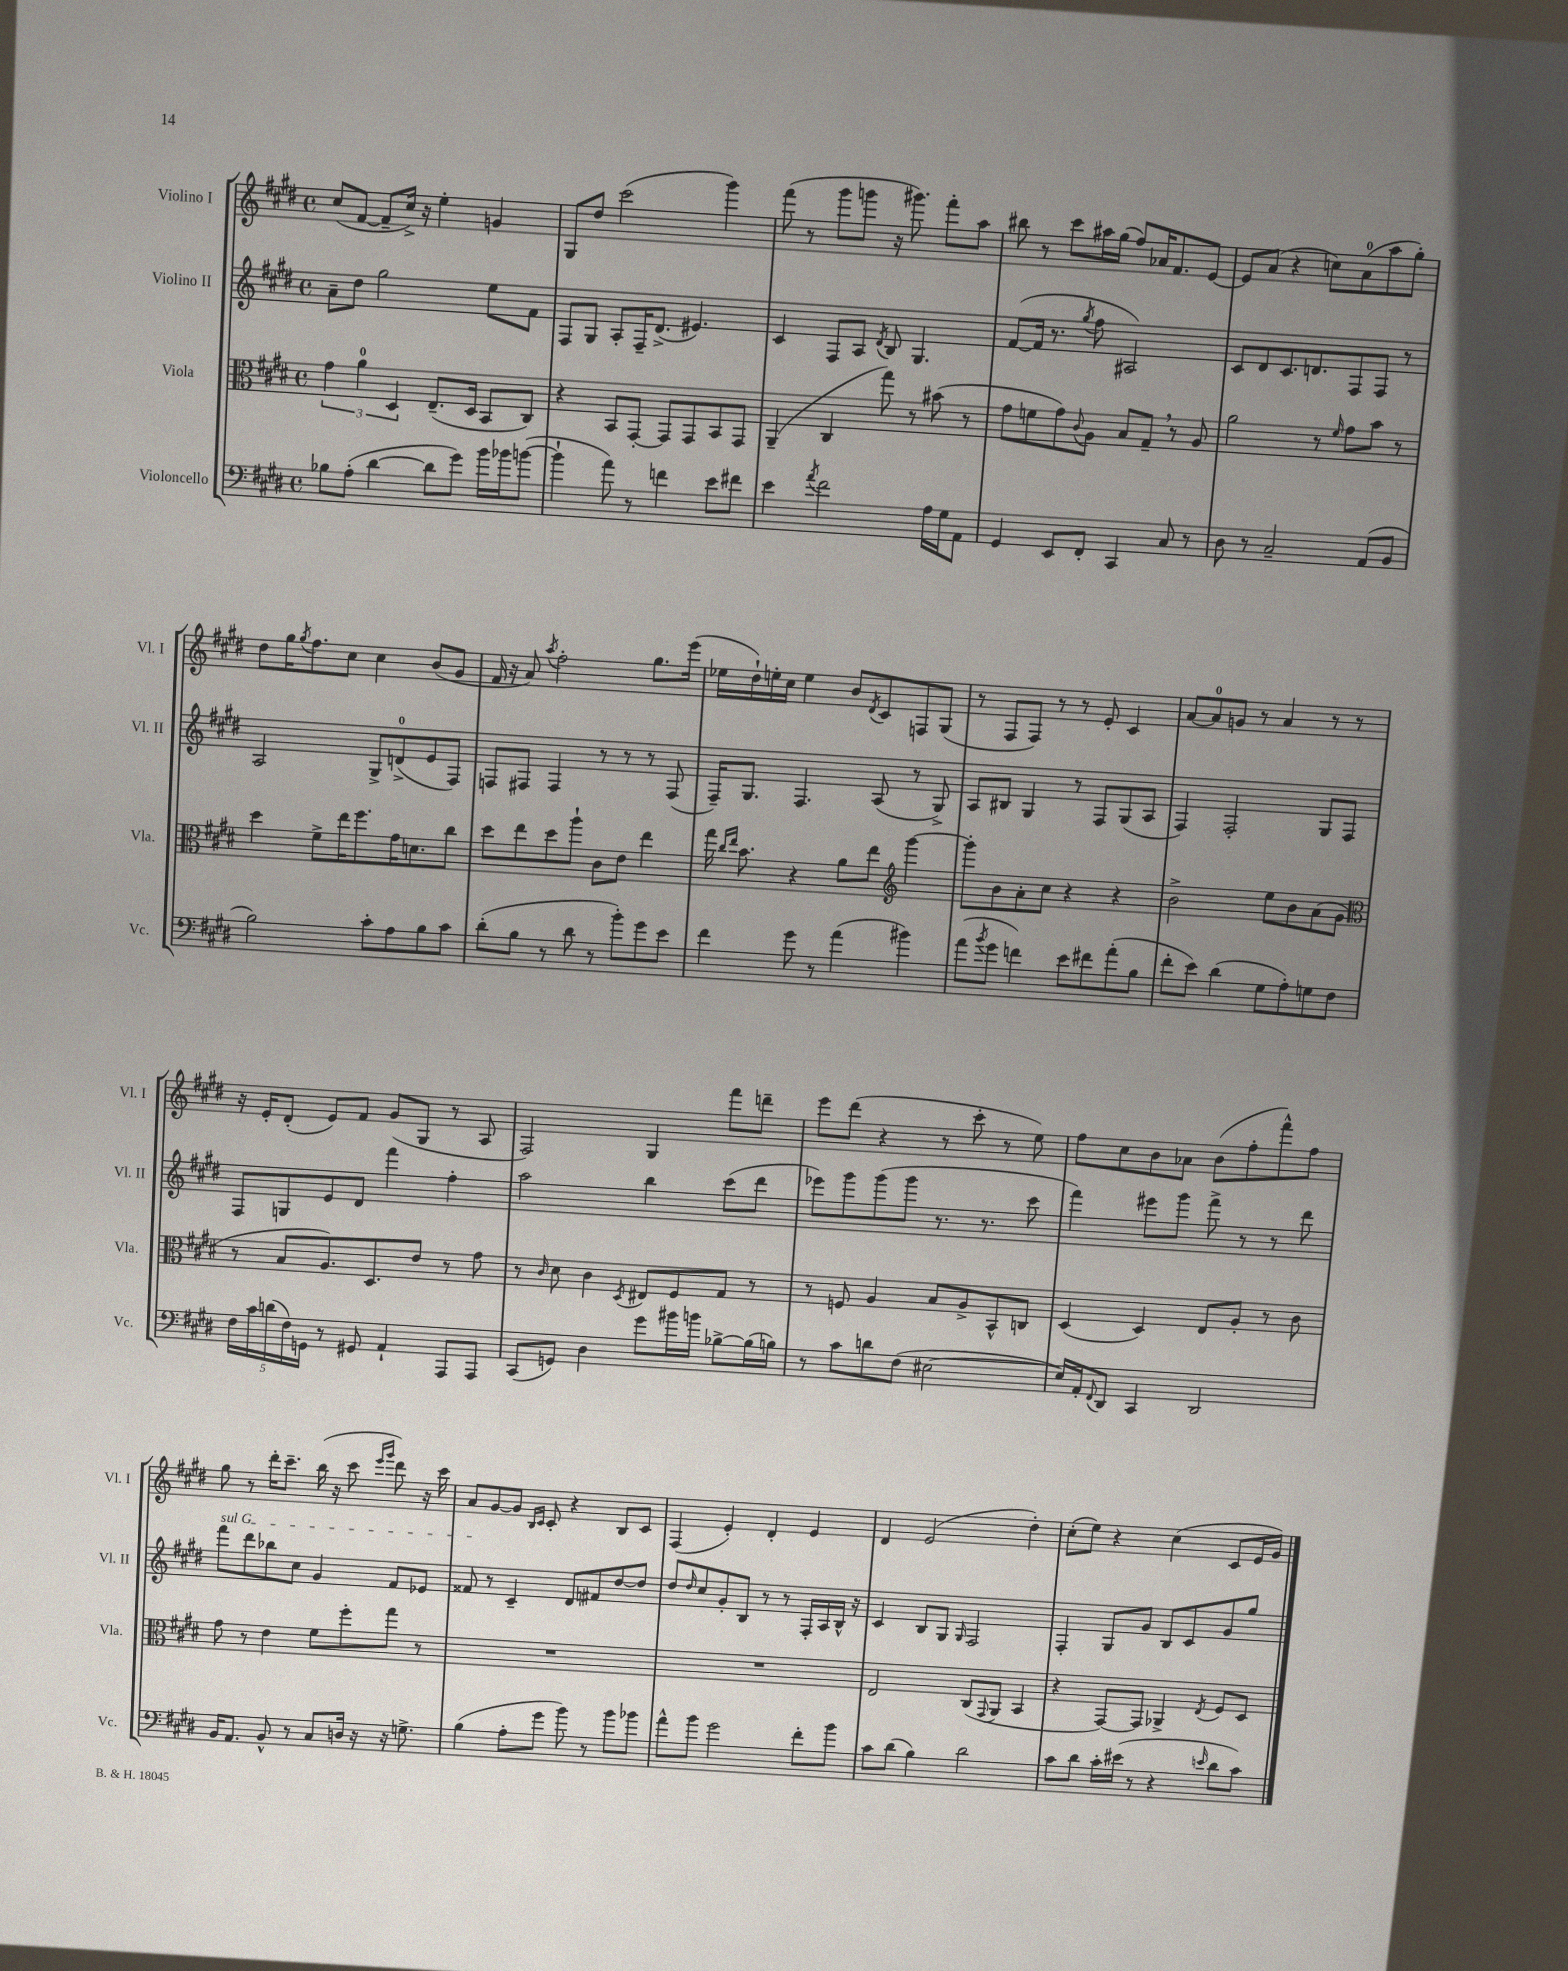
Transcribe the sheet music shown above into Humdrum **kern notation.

**kern	**kern	**kern	**kern
*staff4	*staff3	*staff2	*staff1
*clefF4	*clefC3	*clefG2	*clefG2
*k[f#c#g#d#]	*k[f#c#g#d#]	*k[f#c#g#d#]	*k[f#c#g#d#]
*M4/4	*M4/4	*M4/4	*M4/4
*met(c)	*met(c)	*met(c)	*met(c)
8B-\L	6g#\	8a~\L	(8cc#/L
(8A'\J	.	8dd#\J	[8f#/J
.	6a\	.	.
[4d#\	.	2gg#\	8f#~/]L
.	6D#/	.	.
.	.	.	16cc#^/Jk)
.	.	.	16r
8d#\]L	(8.E~/L	.	4ee'\
8g#\J)	.	.	.
.	16D#/Jk	.	.
16b\LL	8BB/L	8ee\L	4g/
16b-\J	.	.	.
([8b\J	8C#/J)	8f#\J	.
=	=	=	=
4b`\]	4r	8F#/L	8G#/L
.	.	8G#/J	8dd#/J
8a\)	8BB/L	8A'/L	(2ccc#\
8r	[8GG#'/J	16F#~/K	.
.	.	(8.d#^/J	.
4f\	8GG#/]L	.	.
.	8GG#/	4.e#/)	.
8e\L	8BB/	.	4ggg#\)
8f#\J	8GG#/J	.	.
=	=	=	=
4e\	(4AA~/	4c#/	(8fff#\
.	.	.	8r
8qa/	.	.	.
2f#\	4C#/	8F#/L	8ggg#\L
.	.	8A/J	8ggg\J
.	.	8qd#/	.
.	8gg#\)	8B/	16r
.	.	.	8.ggg#\)
.	8r	4.G#/	.
16A\LL	(8b#\	.	8fff#'\L
16G#\J	.	.	.
8AA\J	8r	.	8aa\J
=	=	=	=
4GG#/	8g#\L	([8f#/L	8bb#\
.	8f\	16f#/]Jk	8r
.	.	8.r	.
8EE/L	8g#\)	.	8ccc#\L
.	8qqc#/	8qgg#/	.
8FF#'/J	8A\J	8ff#\	16aa#\L
.	.	.	(16gg#\JJ
4CC#/	8B/L	2A#/)	8ff#/L)
.	8G#~/J	.	16a-/K
.	.	.	8.f#/
8C#/	8r	.	.
8r	8A/	.	[8e/J
=	=	=	=
8D#\	2a\	8c#/L	8e/]L
8r	.	8d#/	(8a/J
2C#~/	.	8.c#/	4r
.	.	8.d/	.
.	8r	.	8cc\L)
.	16qqf#/	.	.
.	8g#\L	8F#/	(8a\
(8AA/L	8b\J	8F#/J	8aa\
8BB/J	8r	8r	8gg#'\J)
=	=	=	=
2B\)	4dd#\	2A/	8dd#\L
.	.	.	16gg#\K
.	.	.	8qgg#/
.	.	.	8.ff#\
.	8f#^\L	.	.
.	16ee\K	.	8cc#\J
.	8.ff#\	.	.
8c#'\L	.	8G#^/L	4cc#\
8A\	16g#\K	(8d^/	.
.	8.d\	.	.
8B\	.	8e/	(8b/L
8c#\J	8cc#\J	8F#/J)	8g#/J
=	=	=	=
(8d#'\L	8dd#\L	8F/L	16f#/
.	.	.	16r
8B\J	8ee\	8F#/J	8a/)
.	.	.	8qaa/
8r	8dd#\	4F#/	2ff#'\
8d#\	8aa`\J	.	.
8r	8c#\L	8r	.
8b'\L)	8e\J	8r	.
8g#\	4ee\	8r	8.gg#\L
8e\J	.	(8F#/	.
.	.	.	(16eee\Jk
=	=	=	=
4f#\	16gg#\	16F#~/LK)	16ee-\LL
.	16qqcc#/LL	.	.
.	16qqee/JJ	.	.
.	8.b\	8.G#/J	16dd#`\)
.	.	.	16ee'\
.	.	.	16cc#\JJ
8g#\	4r	4.F#/	4ee\
8r	.	.	.
(4a\	8a\L	.	8b/L
.	.	.	8qd#/
.	8ee\J	(8A/	8c#/
*	*clefG2	*	*
4b#\)	[4ggg#\	8r	8F/
.	.	8G#^/)	(8G#/J
=	=	=	=
(8a\L	8ggg#'\]L	8A/L	8r
8qb/	.	.	.
8g#\J	8b\	8B#/J	8F#/L
4f\)	8a'\	4G#/	8F#/J)
.	8cc#\J	.	8r
8e\L	4r	8r	8r
8f#\	.	8F#/L	8e'/
(8a'\	4r	(8G#/	4c#/
8B\J	.	8A/J	.
=	=	=	=
8f#'\L	2b^\	4F#/)	[8a/L
8e\J)	.	.	8a/]
(4d#\	.	2F#'/	8g/J
.	.	.	8r
8G#\L	8ee\L	.	4a/
8A'\)	8b\	.	.
8G\	(8a\	8G#/L	8r
8F#\J	8g#\J	8F#/J	8r
=	=	=	=
*	*clefC3	*	*
20F#\LL	8r	8F#/L	16r
20c#\	.	.	.
.	.	.	16e'/LK
(20d\	.	.	.
.	8B/L	8G/	(8d#'/J
20F#\)	.	.	.
20GG\JJ	.	.	.
8r	8.A/)	8e/	8e/L)
8GG#/	.	8d#/J	8f#/J
.	8.D#/	.	.
4AA`/	.	4fff#\	(8g#/L
.	8e/J	.	8G#/J
8AAA/L	8r	4ff#'\	8r
8AAA/J	8g#\	.	8A/
=	=	=	=
(8CC#/L	8r	2aa\	2F#/)
.	16qqc#/	.	.
8GG/J)	8d#\	.	.
4D#\	4c#\	.	.
.	8qD#/	.	.
8g#\L	8E#/L	4bb\	4G#/
16b#\L	8F#/	.	.
16b\JJ	.	.	.
[8B-^\L	8G#/J	(8ccc#\L	8fff#\L
(16B-\]L	8r	8ddd#\J	8ddd~\J
16B\JJ)	.	.	.
=	=	=	=
8r	8r	8eee-\L)	8eee\L
8c#\L	8F/	8ggg#\	(8ddd#\J
8d\	4A/	(8ggg#\	4r
(8F#\J	.	8ggg#\J	.
[2E#\	8B/L	8.r	8r
.	8A^/	.	8ccc#'\
.	.	8.r	.
.	8BB^^/	.	8r
.	8C/J	8ccc#\	8ee\)
=	=	=	=
16E#/]LL)	(4D#/	4fff#\)	8ff#\L
16AA'/J	.	.	.
8qqFF#/	.	.	.
8DD#/J	.	.	8cc#\
4CC#/	4D#/)	8eee#\L	8b\
.	.	8ggg#\J	8a-\J
2DD#/	8E/L	8fff#^\	(8b\L
.	8A'/J	8r	8ff#'\
.	8r	8r	8fff#^^\)
.	8c#\	8ddd#\	8ff#\J
=	=	=	=
16BB/LK	8g#\	8fff#\L	8gg#\
8.AA/J	.	.	.
.	8r	8ddd#\	8r
8BB^^/	4e\	8bb-\	16ddd#'\LK
.	.	.	8.ccc#~\J
8r	.	8cc#\J	.
8C#/L	8f#\L	4g#/	(16bb\
.	.	.	16r
16D/Jk	8ff#'\	.	8ccc#\
16r	.	.	.
.	.	.	16qqeee/LL
.	.	.	16qqggg#/JJ
16r	8gg#\J	8f#/L	8ddd#\)
8.G^\	.	.	.
.	8r	8e-/J	16r
.	.	.	16ccc#\
=	=	=	=
(4B\	1r	8f##/	8a/L
.	.	8r	[8g#/
8A'\L	.	4c#~/	8g#/]J
.	.	.	16qqB/LL
.	.	.	16qqc#/JJ
8g#\J	.	.	8c#'/
8b\)	.	8d#/L	4r
8r	.	8f#/	.
8b\L	.	[8dd#/	8B/L
8b-\J	.	8dd#/]J	8c#/J
=	=	=	=
8a^^\L	1r	8dd#/L	(4F#/
.	.	16qqdd#/	.
8b\J	.	8cc#/	.
2g#\	.	8g#'/	4e'/)
.	.	8B/J	.
.	.	8r	4d#'/
.	.	8r	.
8f#'\L	.	16F#'/LL	4e/
.	.	16A/	.
8b\J	.	16B^^/JJ	.
.	.	16r	.
=	=	=	=
8c#\L	2E/	4c#/	4d#/
(8d#\J	.	.	.
4B\)	.	8B/L	(2e/
.	.	8G#/J	.
.	.	16qqG#/	.
2d#\	(8C#/L	2F#/	.
.	8qqGG#/	.	.
.	8AA/J	.	.
.	4BB/	.	4dd#'\)
=	=	=	=
8c#\L	4r	4F#'/	(8cc#'\L
8d#\J	.	.	8ee\J)
16c#'\LL	[8GG#/L)	8G#/L	4r
(16e#\JJ	.	.	.
8r	8GG#/]J	8g#/J	.
4r	4AA-^/	8B/L	(4cc#\
.	.	8c#/	.
16qqe/	8qE/	.	.
8d#\L	8F#/L	8g#/	8c#/L
8c#\J)	8D#/J	8gg#/J	16e/L
.	.	.	16g#/JJ)
==	==	==	==
*-	*-	*-	*-
